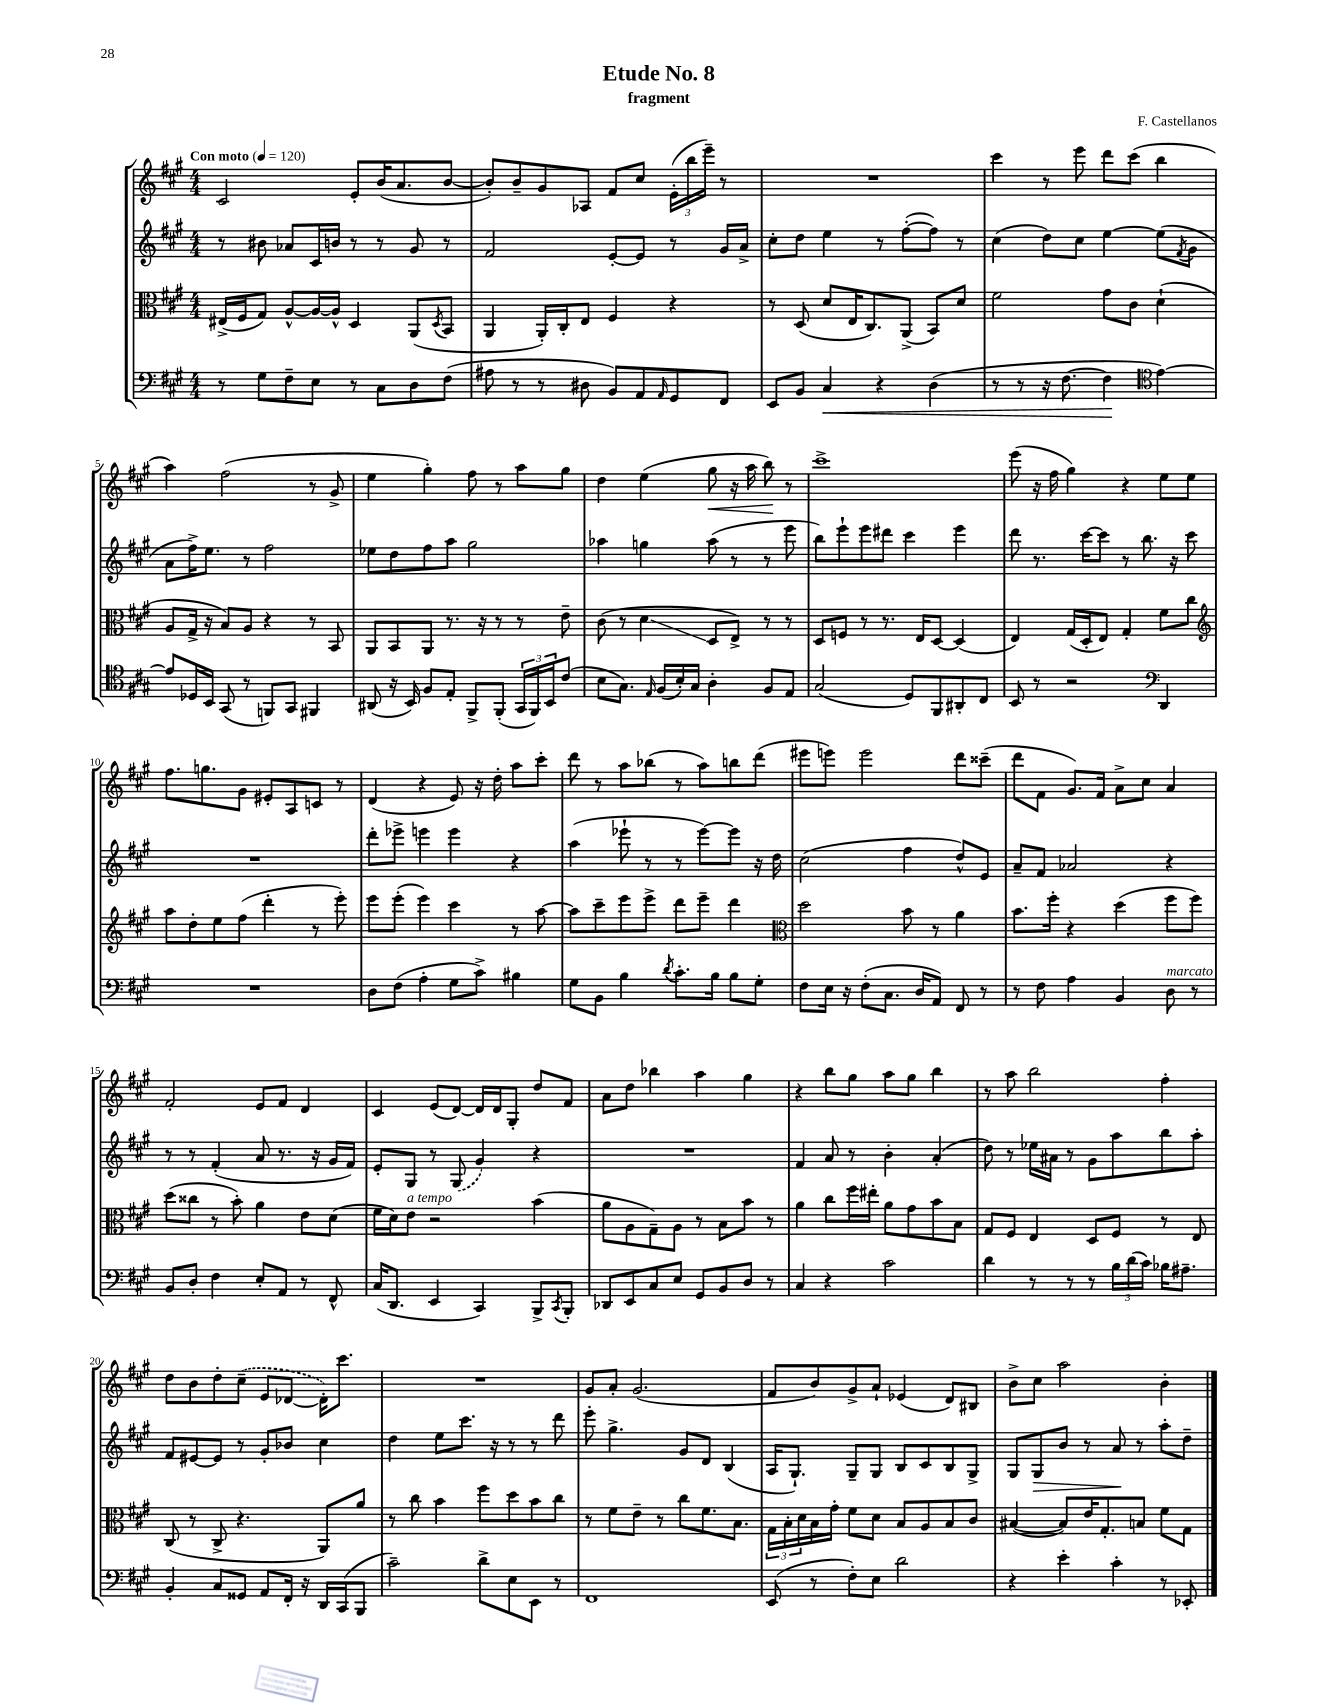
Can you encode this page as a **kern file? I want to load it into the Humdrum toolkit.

**kern	**kern	**kern	**kern
*staff4	*staff3	*staff2	*staff1
*clefF4	*clefC3	*clefG2	*clefG2
*k[f#c#g#]	*k[f#c#g#]	*k[f#c#g#]	*k[f#c#g#]
*M4/4	*M4/4	*M4/4	*M4/4
*MM120	*MM120	*MM120	*MM120
8r	(16E#^/LL	8r	2c#/
.	16F#/J	.	.
8G#\L	8G#/J)	8b#\	.
8F#~\	[8A^^/L	8a-/L	.
8E\J	16A/_L	16c#/L	.
.	16A^^/]JJ	16b/JJ	.
8r	4D/	8r	8e'/L
8C#\L	.	8r	(16b/K
.	.	.	8.a/
8D\	(8AA/L	8g#/	.
.	8qD/	.	.
(8F#\J	8BB/J	8r	[8b/J
=	=	=	=
8A#\	4AA/	2f#/	8b'/]L)
8r	.	.	8b~/
8r	16AA'/LL)	.	8g#/
.	16C#'/J	.	.
8D#\	8E/J	.	8A-/J
8BB/L)	4F#/	[8e'/L	8f#/L
8AA/	.	8e/]J	8cc#/J
16qqAA/	.	.	.
8GG#/	4r	8r	(24e'\LL
.	.	.	24bb\
.	.	.	24eee~\JJ)
8FF#/J	.	16g#/LL	8r
.	.	16a^/JJ	.
=	=	=	=
8EE/L	8r	8cc#'\L	1r
8BB/J	(8D/	8dd\J	.
4C#/	8d/L	4ee\	.
.	16E/K	.	.
.	8.C#/)	.	.
4r	.	8r	.
.	(8AA^/J	([8ff#'\L	.
(4D\	8BB/L)	8ff#\]J)	.
.	8d/J	8r	.
=	=	=	=
8r	2f#\	(4cc#\	4ccc#\
8r	.	.	.
16r	.	8dd\L)	8r
[8.F#\	.	.	.
.	.	8cc#\J	8eee\
4F#\]	8g#\L	[4ee\	8ddd\L
.	8c#\J	.	(8ccc#\J
*clefC4	*	*	*
[4e\)	(4d`\	(8ee\]L	4bb\
.	.	8qf#/	.
.	.	8g#\J	.
=	=	=	=
8e/]L	8A/L	8a\L	4aa\)
16D-/L	16G#^/Jk	16ff#^\K)	.
16BB/JJ	16r	8.ee\J	.
(8GG#/	8B/L)	.	(2ff#\
8r	8A/J	8r	.
8FF/L)	4r	2ff#\	.
8GG#/J	.	.	.
4FF#/	8r	.	8r
.	8BB/	.	8g#^/
=	=	=	=
(8AA#/	8AA/L	8ee-\L	4ee\
16r	8BB/	8dd\	.
16BB/)	.	.	.
8F#/L	8AA/J	8ff#\	4gg#'\)
8E'/J	8.r	8aa\J	.
8FF#^/L	.	2gg#\	8ff#\
.	16r	.	.
(8FF#'/J	8r	.	8r
24GG#/LL	8r	.	8aa\L
24FF#/)	.	.	.
24BB/J	.	.	.
(8c#/J	8e~\	.	8gg#\J
=	=	=	=
8B\L	(8c#\	4aa-\	4dd\
8.G#\J)	8r	.	.
.	4d\	4gg\	(4ee\
16qqE/	.	.	.
(16F#/LL	.	.	.
16B'/)	.	.	.
16G#/JJ	.	.	.
4A'\	8D/L	(8aa-\	8gg#\
.	8E^/J)	8r	16r
.	.	.	16aa\
8F#/L	8r	8r	8bb\)
8E/J	8r	8eee\	8r
=	=	=	=
(2G#/	8D/L	8bb\L)	1ccc#^
.	8F/J	8eee`\	.
.	8r	8eee\	.
.	8.r	8ddd#\J	.
8D/L)	.	4ccc#\	.
.	16E/LK	.	.
8FF#/	[8D/J	.	.
8AA#'/	(4D/]	4eee\	.
8C#/J	.	.	.
=	=	=	=
8BB/	4E/)	8ddd\	(8eee\
8r	.	8.r	16r
.	.	.	16ff#\
2r	(16G#/LL	.	4gg#\)
.	16D'/J	[16ccc#\LK	.
.	8E/J)	8ccc#\]J	.
.	4G#'/	8r	4r
.	.	8.bb\	.
*clefF4	*	*	*
4DD/	8f#\L	.	8ee\L
.	.	16r	.
.	8cc#\J	8ccc#\	8ee\J
=	=	=	=
*	*clefG2	*	*
1r	8aa\L	1r	8.ff#\L
.	8dd'\	.	.
.	.	.	8.gg\
.	8ee\	.	.
.	(8ff#\J	.	8g#\J
.	4ddd'\	.	8e#'/L
.	.	.	8A/
.	8r	.	8c/J
.	8eee'\)	.	8r
=	=	=	=
8D\L	8eee\L	8ddd'\L	(4d/
(8F#\J	(8eee'\J	8eee-^\J	.
4A'\	4eee\)	4eee\	4r
8G#\L	4ccc#\	4eee\	8e/)
8c#^\J)	.	.	16r
.	.	.	16dd'\
4B#\	8r	4r	8aa\L
.	[8aa\	.	8ccc#'\J
=	=	=	=
8G#\L	8aa\]L	(4aa\	8ddd\
8BB\J	8ccc#~\	.	8r
4B\	8eee\	8eee-`\	8aa\L
.	8eee^\J	8r	(8bb-\J
8qd/	.	.	.
8.c#'\L	8ddd\L	8r	8r
.	8eee~\J	[8eee-\L)	8aa\L)
16B\Jk	.	.	.
8B\L	4ddd\	8eee-\]J	8bb\
8G#'\J	.	16r	(8ddd\J
.	.	16dd\	.
=	=	=	=
*	*clefC3	*	*
8F#\L	2dd\	(2cc#\	8eee#\L
16E\Jk	.	.	8eee\J)
16r	.	.	.
(8F#'\L	.	.	2eee\
8.C#\J	.	.	.
.	8b\	4ff#\	.
16D/LK	.	.	.
8AA/J)	8r	.	.
8FF#/	4a\	8dd^^/L)	8ddd\L
8r	.	8e/J	(8ccc##~\J
=	=	=	=
8r	8.b\L	8a~/L	8ddd\L
8F#\	.	8f#/J	8f#\J
.	16ff#'\Jk	.	.
4A\	4r	2a-/	8.g#/L)
.	.	.	16f#/Jk
4BB/	(4dd\	.	8a^\L
.	.	.	8cc#\J
8D\	8ff#\L	4r	4a/
8r	8ff#\J)	.	.
=	=	=	=
8BB/L	(8dd\L	8r	2f#'/
8D'/J	8cc##\J	8r	.
4F#\	8r	(4f#'/	.
.	8b'\)	.	.
8E'/L	4a\	8a/	8e/L
8AA/J	.	8.r	8f#/J
8r	8e\L	.	4d/
.	.	16r	.
8FF#^^/	(8d\J	16g#/LL	.
.	.	16f#/JJ)	.
=	=	=	=
(16C#/LK	16f#\LL	8e'/L	4c#/
8.DD/J	16d\J)	.	.
.	8e\J	8G#/J	.
4EE/	2r	8r	(8e/L
.	.	(8G#/	[8d/J)
4CC#/)	.	4g#/)	16d/]LL
.	.	.	16d/J
.	.	.	8G#'/J
8BBB^/L	(4b\	4r	8dd/L
8qCC#/	.	.	.
8BBB'/J	.	.	8f#/J
=	=	=	=
8DD-/L	8a\L	1r	8a\L
8EE/	8A\	.	8dd\J
8C#/	8G#~\)	.	4bb-\
8E/J	8A\J	.	.
8GG#/L	8r	.	4aa\
8BB/	8B\L	.	.
8D/J	8b\J	.	4gg#\
8r	8r	.	.
=	=	=	=
4C#/	4a\	4f#/	4r
4r	8cc#\L	8a/	8bb\L
.	16ff#\L	8r	8gg#\J
.	16ee#'\JJ	.	.
2c#\	8a\L	4b'\	8aa\L
.	8g#\	.	8gg#\J
.	8b\	(4a'/	4bb\
.	8B\J	.	.
=	=	=	=
4d\	8G#/L	8dd\)	8r
.	8F#/J	8r	8aa\
8r	4E/	16ee-\LL	2bb\
.	.	16a#\JJ	.
8r	.	8r	.
8r	8D/L	8g#\L	.
24B\LL	8F#/J	8aa\	.
(24d\	.	.	.
24c#\JJ)	.	.	.
16B-\LK	8r	8bb\	4ff#'\
8.A#~\J	.	.	.
.	8E/	8aa'\J	.
=	=	=	=
4BB'/	(8C#/	8f#/L	8dd\L
.	8r	[8e#/	8b\
8C#/L	8C#^/	8e#/]J	8dd'\
8GG##/J	4.r	8r	(8cc#~\J
8AA/L	.	8g#'/L	8e/L
16FF#'/Jk	.	8b-/J	[8d-/J
16r	.	.	.
16DD/LL	8AA/L)	4cc#\	16d-'\]LK)
(16CC#/J	.	.	8.ccc#\J
8BBB/J	8a/J	.	.
=	=	=	=
2c#~\)	8r	4dd\	1r
.	8cc#\	.	.
.	4b\	8ee\L	.
.	.	8.ccc#\J	.
8d^\L	8ff#\L	.	.
.	.	16r	.
8E\	8dd\	8r	.
8EE\J	8b\	8r	.
8r	8cc#\J	8ddd\	.
=	=	=	=
1FF#	8r	8eee'\	8g#/L
.	8f#\L	4.gg#^\	8a'/J
.	8e~\J	.	(2.g#/
.	8r	.	.
.	8cc#\L	8g#/L	.
.	8.f#\	8d/J	.
.	.	(4B/	.
.	8.B\J	.	.
=	=	=	=
(8EE/	24G#\LL	16A/LK	8f#/L
.	24B'\	.	.
.	.	8.G#`/J)	.
.	24d\	.	.
8r	16B\	.	8b/)
.	16g#'\JJ	.	.
8F#'\L)	8f#\L	8G#~/L	8g#^/
8E\J	8d\J	8G#/J	8a`/J
2d\	8B/L	8B/L	(4e-/
.	8A/	8c#/	.
.	8B/	8B/	8d/L)
.	8c#/J	8G#^/J	8B#/J
=	=	=	=
4r	([4B#/	8G#/L	8b^\L
.	.	8G#/	8cc#\J
4e'\	8B#/]L)	8b/J	2aa\
.	16e/K	8r	.
.	8.G#'/	.	.
4c#'\	.	8a/	.
.	8B/J	8r	.
8r	8f#\L	8aa'\L	4b'\
8EE-'/	8G#\J	8dd~\J	.
==	==	==	==
*-	*-	*-	*-
